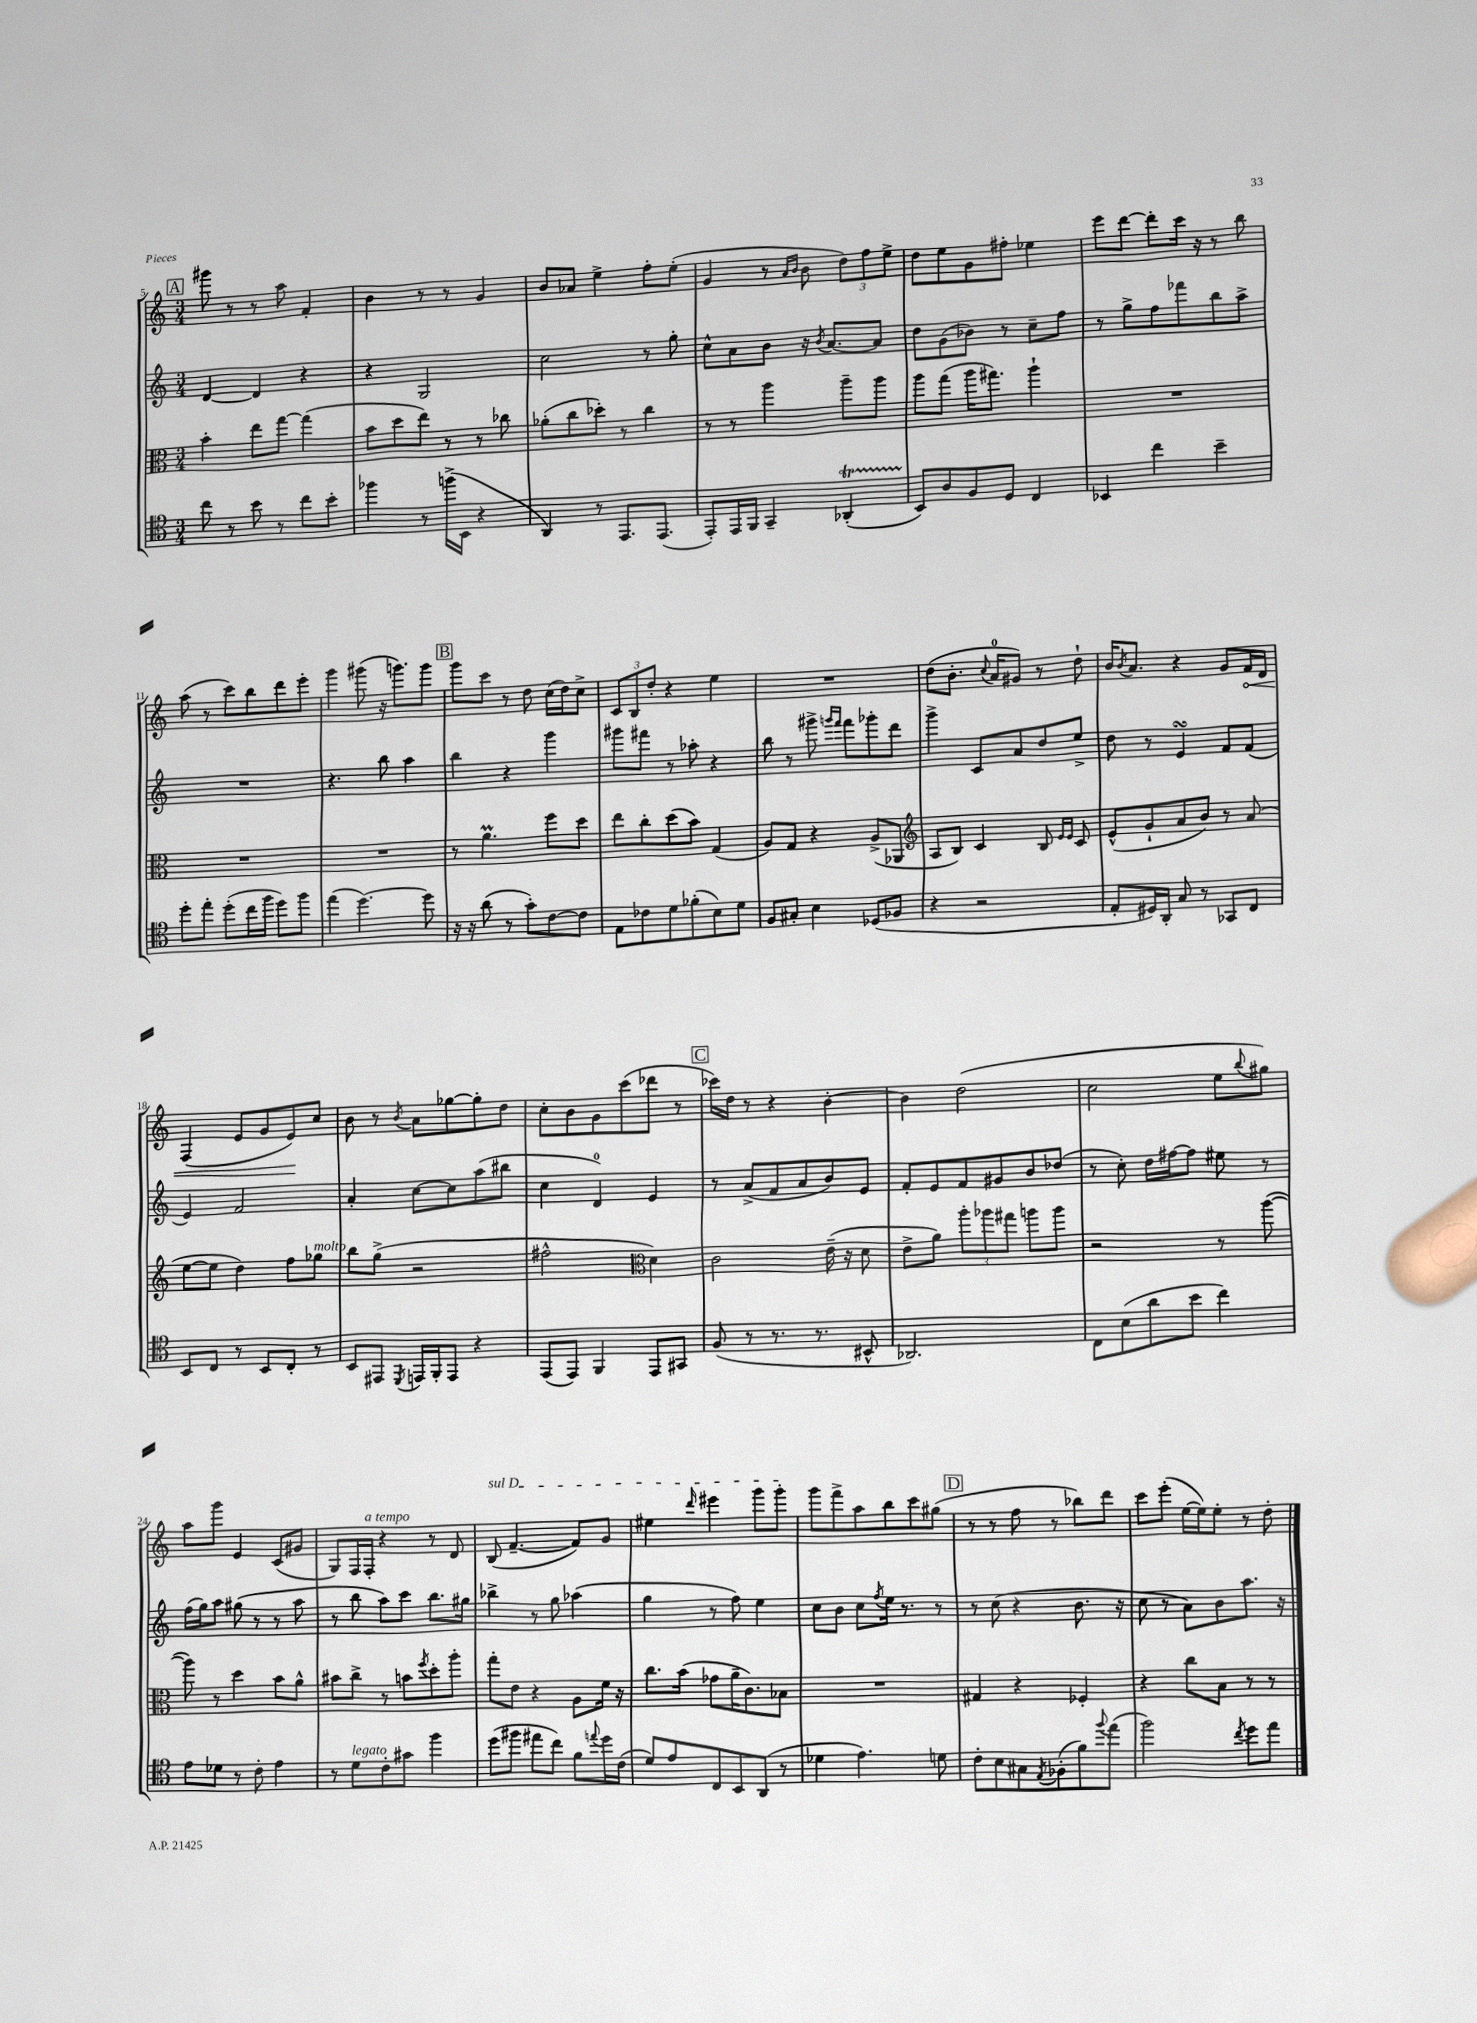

**kern	**kern	**kern	**kern
*staff4	*staff3	*staff2	*staff1
*clefC4	*clefC3	*clefG2	*clefG2
*k[]	*k[]	*k[]	*k[]
*M3/4	*M3/4	*M3/4	*M3/4
8cc	4b'	[4d	8ggg#
8r	.	.	8r
8b	8ee	4d]	8r
8r	[8gg	.	8aa
8cc	(4gg]	4r	4f'
8b'	.	.	.
=	=	=	=
4ff-	8b	4r	4b
.	8dd	.	.
8r	8ee)	2G	8r
(16ff^	8r	.	8r
16BB	.	.	.
4r	8r	.	4g
.	8cc-	.	.
=	=	=	=
4AA)	(8a-'	2cc	8b
.	8cc	.	8a-
8r	8dd-')	.	4ee^
8.EE	8r	.	.
.	4cc	8r	8ff'
(8.EE	.	.	.
.	.	8gg'	(8ee'
=	=	=	=
8EE')	8r	8cc^^	4g
16EE	8r	8a	.
16FF	.	.	.
4GG~	4aa	8b	8r
.	.	.	16qqa
.	.	.	16qqb
.	.	16r	8b
.	.	8qb	.
.	.	[8.a	.
(4AA-'	8aa~	.	12dd)
.	.	.	12ff
.	8aa	8a]	.
.	.	.	12ee^
=	=	=	=
8BB)	8aa	8dd	8dd
8A	(8gg	(8g	8ee
8F	16aa	8b-)	8g
.	8.gg#)	.	.
8D	.	8r	8ff#'
4C	4aa`	8cc~	4ee-
.	.	8ff	.
=	=	=	=
4BB-	2.r	8r	8eee
.	.	8gg^	[8ddd
4cc	.	8ff	8ddd']
.	.	8fff-	16ccc
.	.	.	16r
4b~	.	8bb	8r
.	.	8aa^	8bb
=	=	=	=
8dd'	2.r	2.r	(8aa
8ee'	.	.	8r
(8dd'	.	.	8ccc)
16cc	.	.	8bb
16ff	.	.	.
8dd)	.	.	8ddd
8ff	.	.	8eee'
=	=	=	=
(4ee	2.r	4.r	4ggg
[4.dd)	.	.	(8ggg#
.	.	8bb	16r
.	.	.	8.ggg)
.	.	4aa	.
8dd]	.	.	8ggg
=	=	=	=
16r	8r	4bb	8ggg
16r	.	.	.
(8a	4.a	.	8ccc
8r	.	4r	8r
8g')	.	.	8dd
[8c	8ff	4ggg	(16cc
.	.	.	16dd)
8c]	8dd	.	8cc^
=	=	=	=
8E	8ee	8ggg#	12c
.	.	.	12B
8c-	8cc'	8fff#	.
.	.	.	12dd'
8d	(8dd	8r	4r
(8f-'	8b)	8aa-'	.
8B)	(4G	4r	4ee
8d	.	.	.
=	=	=	=
8F	8A)	8bb	2.r
8G#'	8G	8r	.
4B	4r	8ggg#^	.
.	.	16qqggg	.
.	.	16qqfff	.
.	.	8fff	.
(8D-	(8A^	8ggg-'	.
8F-	8AA-	8ddd	.
=	=	=	=
*	*clefG2	*	*
4r	8A	4ggg^	(8dd
.	8B)	.	8.b'
2r	4c	8c	.
.	.	.	8qqcc
.	.	.	16a
.	.	8a	8g#)
.	8B	8dd	8r
.	16qqe	.	.
.	16qqe	.	.
.	8c	8ee^	8dd`
=	=	=	=
8E'	(8e^^	8dd	16b
.	.	.	8qb
.	.	.	8.a
16D#)	8g`	8r	.
16AA'	.	.	.
8G	8a	4e	4r
8r	8b)	.	.
8GG-	8r	8f	8g
8C	(8a	(8f	16f
.	.	.	16d
=	=	=	=
8BB	[8ee	4e)	(4F
8C	8ee]	.	.
8r	4dd)	2f	8e
8BB	.	.	8g
8C'	8ff	.	8e)
8r	8gg-	.	8cc
=	=	=	=
8BB	8bb	4a'	8b
8EE#	(8gg^	.	8r
8qDD	.	.	8qb
16EE	2r	[8cc	8a
16FF'	.	.	.
8EE	.	8cc]	[8gg-
4r	.	(8aa	8gg-']
.	.	8bb#	8dd
=	=	=	=
(8EE	2ff#^^	4cc	8cc'
8EE)	.	.	8b
4FF	.	4d)	8g
.	.	.	(8ccc
*	*clefC3	*	*
8EE	4d)	4e	8ddd-
8GG#	.	.	8r
=	=	=	=
(8F	2c	8r	16ccc-)
.	.	.	16dd
8r	.	(8a^	8r
8.r	.	8f	4r
.	.	8a	.
8.r	.	.	.
.	(16e~	8b)	[4b'
.	16r	.	.
8BB#^^	8d	8e	.
=	=	=	=
2.AA-)	8e^	8f'	4b]
.	8a)	8e	.
.	12aa'	8f	(2dd
.	12aa-	.	.
.	.	8g#	.
.	12gg#	.	.
.	8aa	8b	.
.	8aa	(8dd-	.
=	=	=	=
8C	2r	8r	2cc
(8B	.	8cc')	.
8a	.	16dd	.
.	.	[16ff#	.
8b	.	8ff#]	.
4cc)	8r	8ee#	8ee
.	.	.	8qqbb
.	([8aa	8r	8gg#)
=	=	=	=
8e	8aa])	(16ff	8aa
.	.	16gg)	.
8d-	8r	8aa	8ggg
8r	4dd	(8gg#	4e
8c'	.	8r	.
4e	8b	8r	(8c
.	8a^^	8aa	8g#
=	=	=	=
8r	8b#	8r	8G)
8d	8cc^	8bb	16F
.	.	.	16F'
8c'	8r	8aa)	4r
8g#	8b	8ccc	.
.	8qff	.	.
4ff	8dd'	8.bb	8r
.	8aa'	.	8d
.	.	16gg#	.
=	=	=	=
(8dd	8gg'	4bb-^	(8B
8ff#	8e	.	[4.f~
8ee#	4r	8r	.
8cc)	.	8gg	.
8f	8A	(4aa-	8f])
8qqee	.	.	.
16dd	16f	.	8g
(16c	16r	.	.
=	=	=	=
8d)	8.cc	4gg	4ee#
8e	.	.	.
.	(16b	.	.
.	.	.	16qqddd
8C	8g-	8r	4eee#
8BB	16a~	8ff)	.
.	8.c)	.	.
(8AA	.	4ee	8ggg
8r	8B-	.	8ggg'
=	=	=	=
4d-	2.r	8cc	8ggg
.	.	8b	8fff^
4.e)	.	8cc	8aa
.	.	8qff	.
.	.	16ee	8bb
.	.	8.r	.
.	.	.	8ccc
8d	.	8r	(8gg#
=	=	=	=
8c'	4G#	8r	8r
8B	.	(8cc	8r
8G#	4r	4r	8ff
8qE	.	.	.
(8F-'	.	.	8r
8f)	4F-'	8.b	8bb-)
8qqff	.	.	.
(8ee	.	.	8ddd
.	.	16r	.
=	=	=	=
2ff)	4r	8cc	8ccc
.	.	8r	(8eee'
.	8cc	8a)	[16ee
.	.	.	16ee])
.	8B	8b	8ee'
8qcc	.	.	.
8dd	8r	8.aa	8r
8ee	8r	.	8dd'
.	.	16r	.
==	==	==	==
*-	*-	*-	*-
